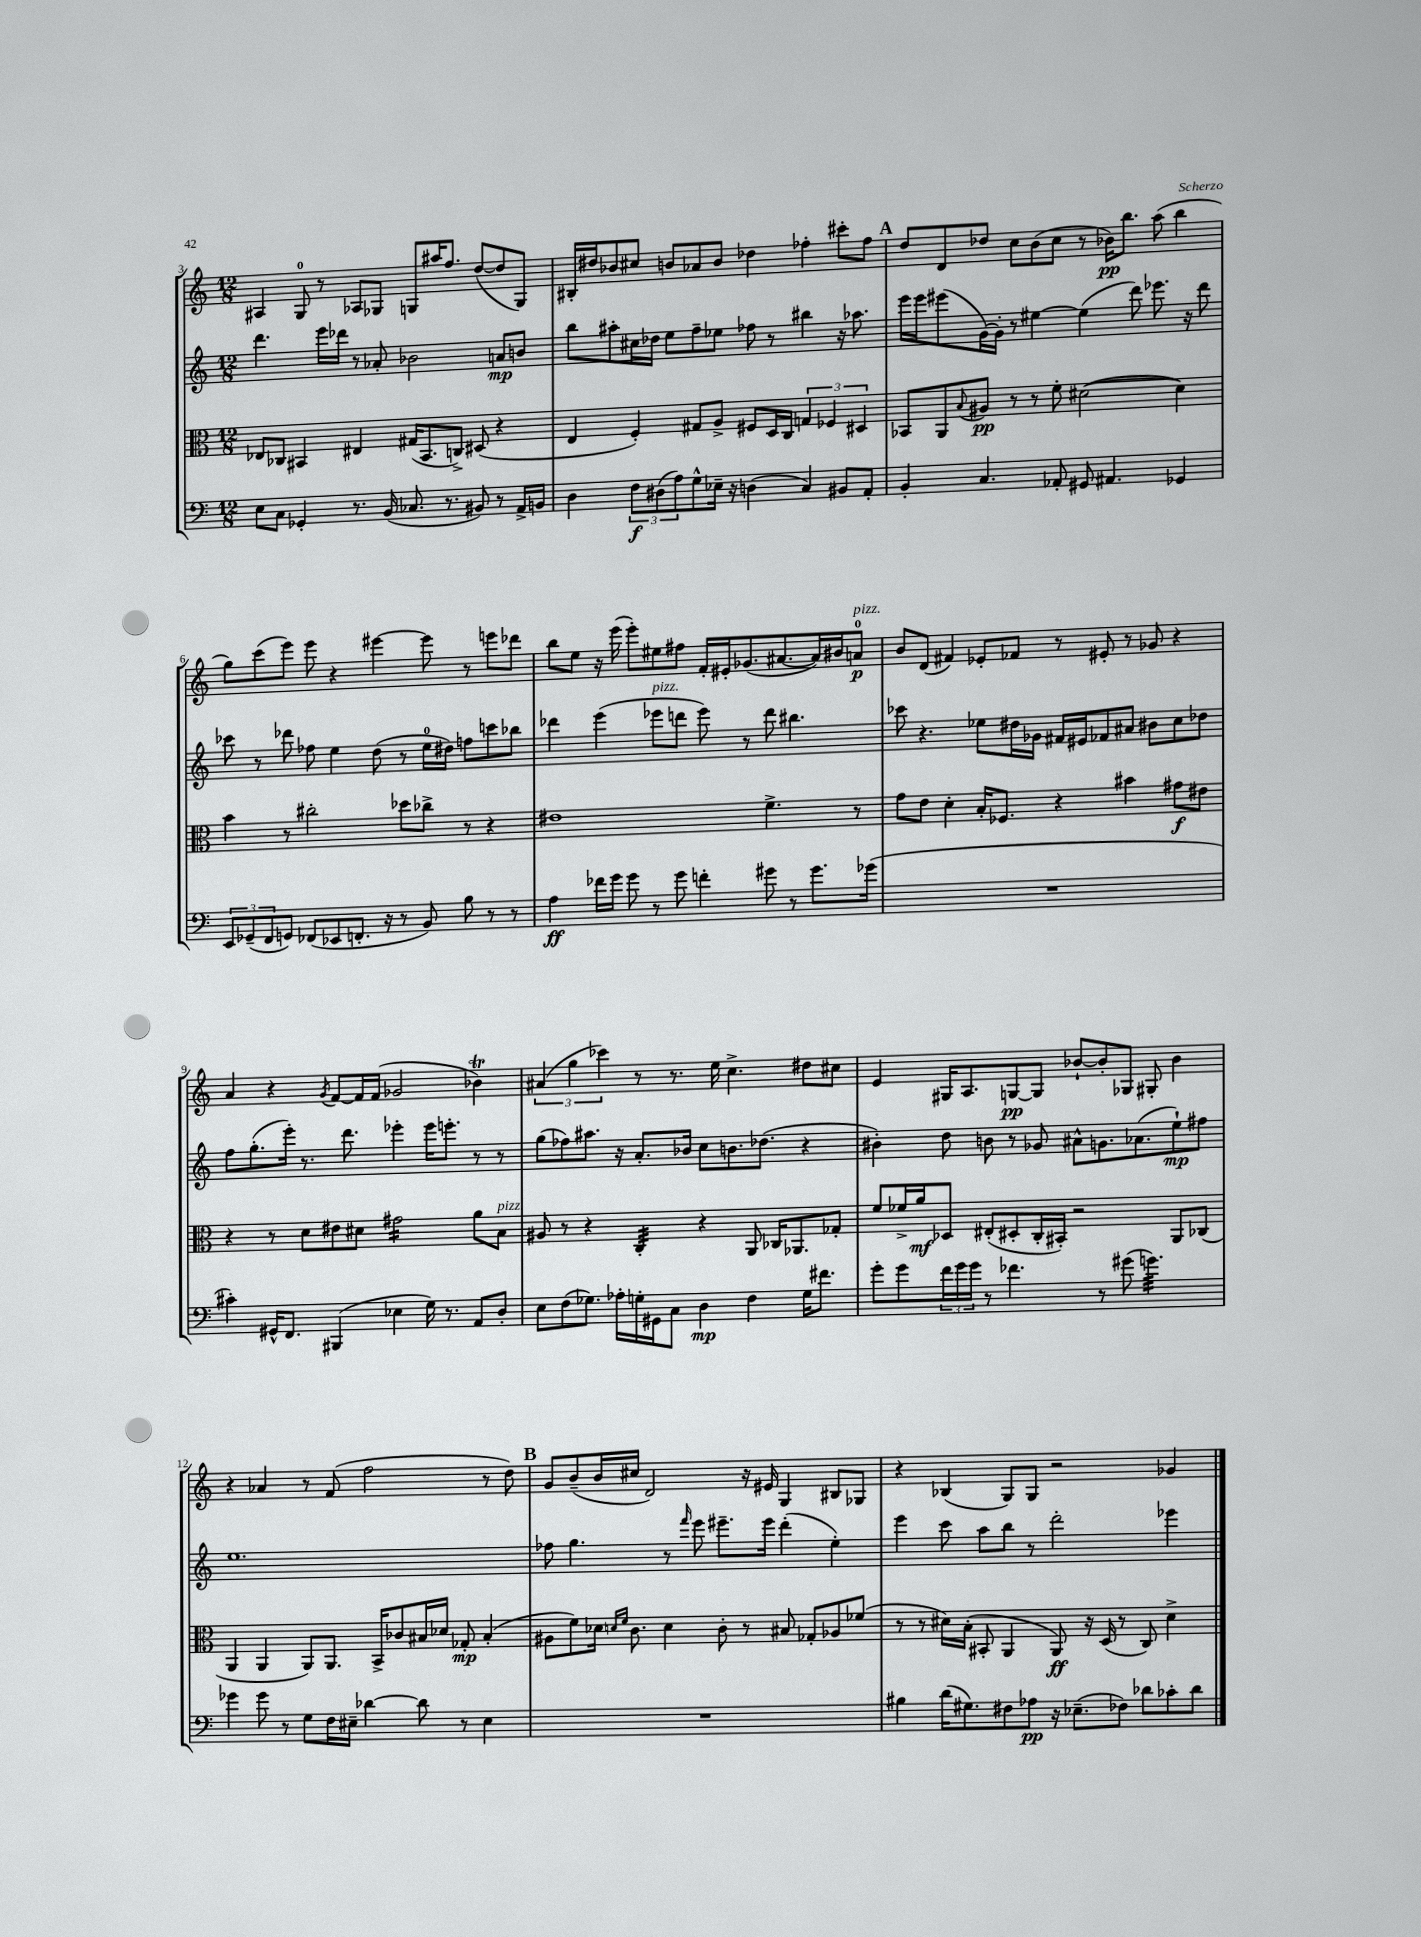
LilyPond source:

<<
\new StaffGroup <<
\new Staff = "s0" {
    \clef treble \key c \major \numericTimeSignature \time 12/8
    ais4 g8-0 r8 aes8 ges8 g8 ais''16 f''8. d''8~( d''8 g8) |
    bis16-. dis''16 bes'8 cis''8 b'8 aes'8 b'8 des''4 fes''4-. cis'''8-. fes''8 |
    \mark \markup { \bold "A" } d''8 d'8 des''8 c''8 b'8( c''8 r8 bes'16\pp) b''8. a''8( b''4 |
    g''8) c'''8( e'''8) e'''8 r4 eis'''4~ eis'''8 r8 e'''8 des'''8 |
    b''8 e''8 r16 e'''16( e'''8-.) eis''8 fis''8 f'16-. eis'16-. ges'8.( ais'8.~ ais'16) bis'16 a'8-0\p^\markup { \italic "pizz." } |
    b'8 d'8( fis'4) ees'8-. fes'8 r8 eis'8-. r8 ges'8 r4 |
    a'4 r4 \acciaccatura { g'8 } f'8~ f'16 f'16( ges'2 bes'4\trill) |
    \tuplet 3/2 { ais'4( g''4 ces'''4) } r8 r8. e''16 c''4.-> dis''8 cis''8 |
    e'4 gis16 a8. g8~\pp g8 bes'8~-! bes'8-. ges8 gis8-. bes'4 |
    r4 aes'4 r8 f'8( f''2 r8 d''8) |
    \mark \markup { \bold "B" } g'8 b'8--( b'16 cis''16 d'2) r16 eis'16 g4 bis8 ges8 |
    r4 bes4( g8) g8 r2 ges'4 \bar "|." |
}
\new Staff = "s1" {
    \clef treble \key c \major \numericTimeSignature \time 12/8
    d'''4. e'''16 des'''16 r8 aes'8-. bes'2 a'8\mp b'8 |
    b''8 ais''8-. cis''16 des''16 e''8 f''8-- ees''8 fes''8 r8 bis''4 r16 aes''8. |
    \mark \markup { \bold "A" } e'''16 e'''16 eis'''8( g'16~) g'16-. r8 eis''4~ eis''4( d'''8) ees'''8. r16 d'''8 |
    ces'''8 r8 des'''8 fes''8 e''4 d''8( r8 e''16-0 dis''16) f''8 c'''8 bes''8 |
    des'''4 e'''4( ees'''8^\markup { \italic "pizz." } d'''8 ees'''8) r8 d'''8 bis''4. |
    ces'''8 r4. ees''8 dis''16 ges'16 fis'16 eis'16 fes'8 ais'8 bis'8 c''8 des''8 |
    f''8 g''8.-.( e'''16-.) r8. d'''8. ees'''4-. ees'''16 e'''8.-. r8 r8 |
    g''8( fes''8) ais''8. r16 a'8.-. bes'16 c''8 b'8. des''8.( r4 |
    bis'4-.) d''8 b'8 r8 ges'8 ais'8-^ g'8. aes'8.( e''8-!\mp) fis''8 |
    e''1. |
    \mark \markup { \bold "B" } fes''8 g''4. r8 \grace { f'''16 } e'''8 eis'''8.-- eis'''16 d'''4-.( e''4-.) |
    e'''4 c'''8 a''8 b''8 r8 d'''2-. ees'''4 \bar "|." |
}
\new Staff = "s2" {
    \clef alto \key c \major \numericTimeSignature \time 12/8
    ees8 ces8 bis,4 eis4 gis16( bis,8. c8->) dis8( r4 |
    e4 f4-.) gis8 a8-> fis8 d16 c16 \tuplet 3/2 { g4 fes4 dis4 } |
    \mark \markup { \bold "A" } bes,8 a,8 \appoggiatura { b8 } ais8\pp r8 r8 f'8-. dis'2~( dis'4) |
    b'4 r8 cis''2-. des''8 ces''8-> r8 r4 |
    eis'1 f'4.-> r8 |
    g'8 e'8 d'4-. b16-. fes8. r4 bis'4 gis'8\f eis'8 |
    r4 r8 d'8 eis'8 dis'8 gis'2:16 a'8 b8^\markup { \italic "pizz." } |
    ais8 r8 r4 c4:32-. r4 a,8 ces16 aes,8. ges8-. |
    f'8 fes'16-> a'16\mf des8 eis8-.( dis8-. c16-. bis,16-.) r2 a,8 ces8( |
    a,4 a,4 a,8) a,8. b,16-> ces'8 bis16 des'16 ges8-.\mp bis4-.( |
    \mark \markup { \bold "B" } ais8 f'8) des'16 \grace { d'16 f'16 } c'8. d'4 c'8-. r8 bis8 ges8-. aes8 fes'8( |
    r8 r8 dis'16) b16-.( bis,8-. a,4 a,8\ff) r16 d16( r8 c8) dis'4-> \bar "|." |
}
\new Staff = "s3" {
    \clef bass \key c \major \numericTimeSignature \time 12/8
    e8 c8 ges,4-. r8. b,16( ces8. r8. bis,8) r8 a,16-> b,16 |
    d4 \tuplet 3/2 { f8\f dis8( a8) } g8-^ ees16-- r16 d4( c4) bis,8 a,8-. |
    \mark \markup { \bold "A" } b,4-. c4. aes,8-. gis,8 ais,4. ges,4 |
    \tuplet 3/2 { e,8 ges,8--( f,8 } g,8) fes,8( ees,8 f,8.-. r16 r8 b,8) b8 r8 r8 |
    a4\ff fes'16 g'16 g'8 r8 g'8 f'4-. gis'8 r8 gis'8. ges'16( |
    R1. |
    cis'4-.) gis,16-^ f,8. bis,,4( ees4 g16) r8. a,8 d8-. |
    e8 f8( ges8.) aes16-. g16-. gis,16 c8 d4\mp f4 g16 fis'8. |
    g'8-. g'8 \tuplet 3/2 { f'16 g'16 g'16 } r8 fes'4. r8 gis'8( g'4.:32) |
    ges'4 ges'8 r8 g8 f16 eis16-- des'4~ des'8 r8 eis4 |
    \mark \markup { \bold "B" } R1. |
    bis4 d'16( gis8.) fis8 aes8\pp r16 ees8.--( fes8) des'8 ces'8-. des'8 \bar "|." |
}
>>
>>
\layout { \context { \Score currentBarNumber = #3 } }
